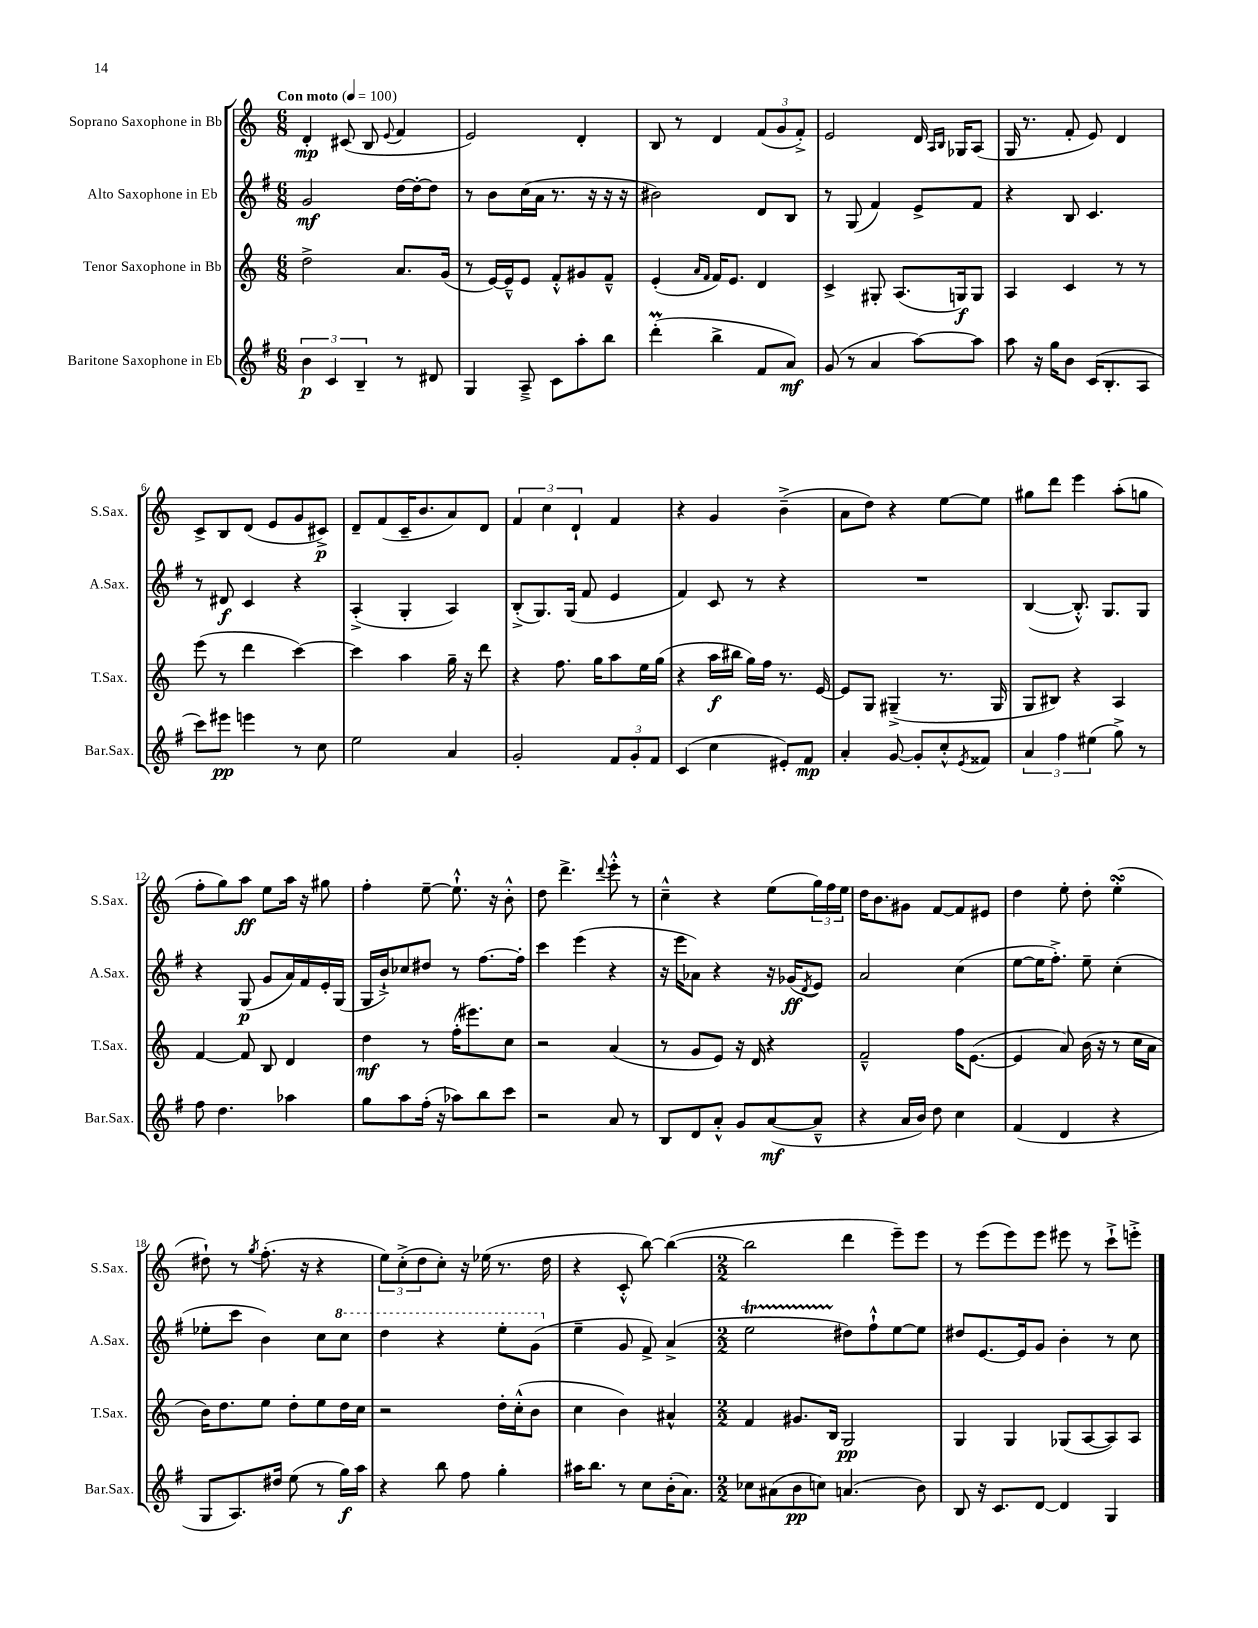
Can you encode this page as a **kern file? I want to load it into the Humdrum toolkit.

**kern	**kern	**kern	**kern
*staff4	*staff3	*staff2	*staff1
*clefG2	*clefG2	*clefG2	*clefG2
*k[f#]	*k[]	*k[f#]	*k[]
*M6/8	*M6/8	*M6/8	*M6/8
*MM100	*MM100	*MM100	*MM100
6b	2dd^	2g	4d'
6c	.	.	.
.	.	.	(8c#
6B~	.	.	.
.	.	.	8B
.	.	.	8qqe
8r	8.a	[16dd	4f
.	.	16dd'_	.
8d#	.	8dd]	.
.	(16g	.	.
=	=	=	=
4G	8r	8r	2e)
.	[16e)	8b	.
.	16e~^^]	.	.
8A~^	8e	(16cc	.
.	.	16a	.
8c	8f'^^	8.r	.
8aa'	8g#	.	4d'
.	.	16r	.
8bb	8f~^^	16r	.
.	.	16r	.
=	=	=	=
(4ddd'	(4e'	2b#)	8B
.	.	.	8r
.	16qqa	.	.
.	16qqf	.	.
4bb^	16f)	.	4d
.	8.e	.	.
8f#	4d	8d	(12f
.	.	.	12g
8a)	.	8B	.
.	.	.	12f'^)
=	=	=	=
(8g	4c^	8r	2e
8r	.	(8G	.
4a	8G#'	4f#)	.
.	(8.A	.	.
[8aa)	.	8e^	16d
.	.	.	16qqA
.	.	.	16qqB
.	16G)	.	16G-
8aa]	8G	8f#	(8A
=	=	=	=
8aa	4A	4r	16G
.	.	.	8.r
16r	.	.	.
16gg	.	.	.
8b	4c	8B	8f'
(16c	.	4.c	8e)
8.B'	.	.	.
.	8r	.	4d
8A	8r	.	.
=	=	=	=
8ccc)	(8eee	8r	8c^
8eee#	8r	8d#	8B
4eee	4ddd	4c	(8d
.	.	.	8e
8r	[4ccc)	4r	8g
8cc	.	.	8c#^)
=	=	=	=
2ee	4ccc]	(4A'^	8d~
.	.	.	(8f
.	4aa	4G'	16c~
.	.	.	8.b
4a	16gg~	4A)	8a)
.	16r	.	.
.	8ddd	.	8d
=	=	=	=
2g'	4r	(8B'^	6f
.	.	8.G)	.
.	.	.	6cc
.	8.ff	.	.
.	.	(16G	.
.	.	.	6d`
.	.	8f#	.
.	16gg	.	.
12f#	8aa	4e	4f
12g'	.	.	.
.	16ee	.	.
12f#	.	.	.
.	(16gg	.	.
=	=	=	=
(4c	4r	4f#)	4r
4cc	16aa	8c	4g
.	16bb#	.	.
.	16gg)	8r	.
.	16ff	.	.
8e#')	8.r	4r	(4b~^
8f#	.	.	.
.	[16e	.	.
=	=	=	=
4a'	8e]	2.r	8a
.	8G	.	8dd)
[8g	(4G#~^	.	4r
8g']	.	.	.
8cc'^^	8.r	.	[8ee
8qe	.	.	.
8f##	.	.	8ee]
.	16G#	.	.
=	=	=	=
6a	8G	([4B	8gg#
.	8B#)	.	8ddd
6ff#	.	.	.
.	4r	8.B'^^])	4eee
(6ee#	.	.	.
.	.	8.G	.
8gg^)	4A	.	(8aa'
8r	.	8G	8gg
=	=	=	=
8ff#	[4f	4r	8ff'
4.dd	.	.	8gg)
.	8f]	(8G	8aa
.	8B	8g	8ee
4aa-	4d	16a)	16aa
.	.	16f#	16r
.	.	16e'	8gg#
.	.	(16G	.
=	=	=	=
8gg	4dd	16G	4ff'
.	.	16b`^)	.
8aa	.	8cc-	.
(16ff#'	8r	8dd#	[8ee~
16r	.	.	.
8aa-)	(16ff'	8r	8.ee`^^]
.	8.eee#)	.	.
8bb	.	[8.ff#	.
.	.	.	16r
8ccc	8cc	.	8b'^^
.	.	16ff#']	.
=	=	=	=
2r	2r	4ccc	8dd
.	.	.	4.ddd^
.	.	(4eee	.
.	.	.	8qqddd
8a	(4a	4r	8eee'^^
8r	.	.	8r
=	=	=	=
8B	8r	16r	4cc~^^
.	.	16eee	.
8d	8g	8a-)	.
8a'^^	8e)	4r	4r
8g	16r	.	.
.	16d	.	.
([8a	4r	16r	(8ee
.	.	(16g-	.
.	.	8qd	.
8a~^^]	.	8e)	24gg)
.	.	.	24ff
.	.	.	24ee
=	=	=	=
4r	2f~^^	2a	16dd
.	.	.	8.b
16a	.	.	8g#
16b)	.	.	.
8dd	.	.	[8f
4cc	16ff	(4cc	8f]
.	([8.e	.	.
.	.	.	8e#
=	=	=	=
(4f#	4e]	[8ee	4dd
.	.	16ee]	.
.	.	8.ff#'^)	.
4d	8a)	.	8ee'
.	(16b	8ee~	8dd'
.	16r	.	.
4r	8r	(4cc'	(4ee'
.	16cc	.	.
.	16a	.	.
=	=	=	=
8G	16b)	8ee-'	8dd#`)
.	8.dd	.	.
8.A)	.	8ccc	8r
.	.	.	8qgg
.	8ee	4b)	(8.ff'
16dd#	.	.	.
(8ee	8dd'	.	.
.	.	.	16r
8r	8ee	8cc	4r
16gg)	16dd	8ccc	.
16aa	16cc	.	.
=	=	=	=
4r	2r	4ddd	12ee)
.	.	.	(12cc'^
.	.	.	12dd
8bb	.	4r	8cc')
8ff#	.	.	16r
.	.	.	(16ee-
4gg'	16dd'	8eee'	8.r
.	(16cc'^^	.	.
.	8b	(8gg	.
.	.	.	16dd
=	=	=	=
16aa#	4cc	4ee~	4r
8.bb	.	.	.
8r	4b)	8g	8c'^^
8cc	.	8f#^)	[8bb)
(16b'	4a#^^	(4a^	(4bb_
8.a)	.	.	.
=	=	=	=
*M2/2	*M2/2	*M2/2	*M2/2
8cc-	4f	2ee	2bb]
(8a#	.	.	.
8b	8.g#	.	.
8cc)	.	.	.
.	16B	.	.
(4.a	2G	8dd#)	4ddd
.	.	8ff#`^^	.
.	.	[8ee	8eee~)
8b)	.	8ee]	8eee
=	=	=	=
8B	4G	8dd#	8r
16r	.	[8.e	(8eee
8.c	.	.	.
.	4G	.	8eee)
.	.	16e]	.
[8d	.	8g	8eee
4d]	(8G-	4b'	8eee#
.	[8A	.	8r
4G	8A])	8r	8ccc`^
.	8A	8cc	8eee'^
==	==	==	==
*-	*-	*-	*-
